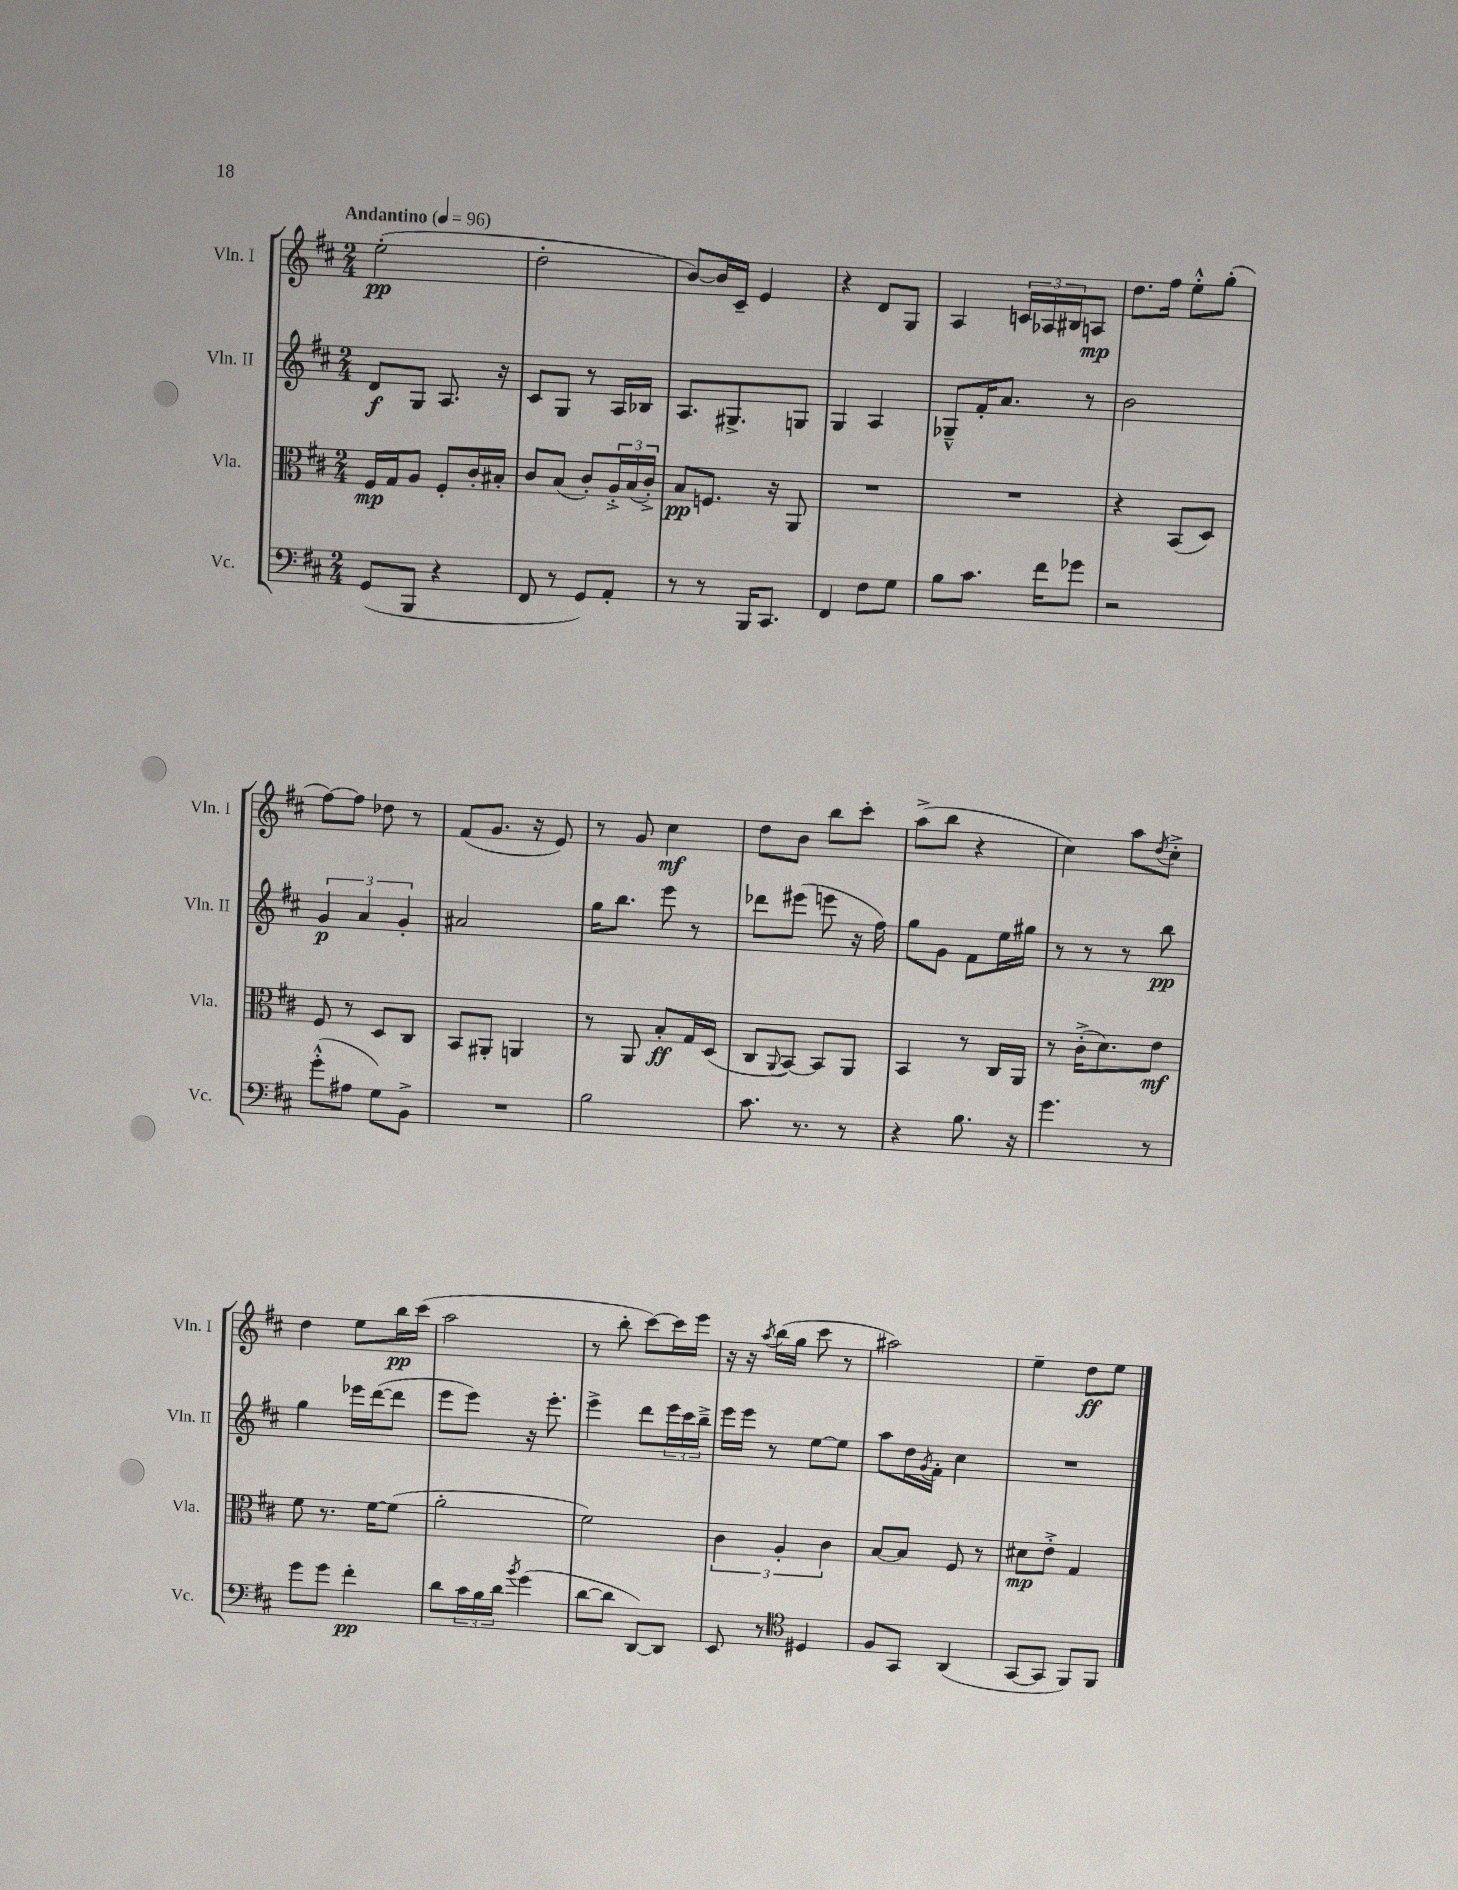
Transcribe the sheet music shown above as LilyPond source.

<<
\new StaffGroup <<
\new Staff = "s0" \with { instrumentName = "Vln. I" shortInstrumentName = "Vln. I" } {
    \clef treble \key d \major \numericTimeSignature \time 2/4 \tempo "Andantino" 4 = 96
    e''2-.\pp( |
    d''2-. |
    b'8~) b'16 cis'16-- e'4 |
    r4 d'8 g8 |
    a4 \tuplet 3/2 { c'16 aes16 bis16 } a8\mp |
    d''8. fis''16 e''8-.-^ g''8-.( |
    fis''8~) fis''8 des''8 r8 |
    fis'8( g'8. r16 e'8) |
    r8 g'8 cis''4\mf |
    d''8 b'8 b''8 cis'''8-. |
    a''8->( b''8 r4 |
    cis''4) a''8 \acciaccatura { d''8 } cis''8-.-> |
    d''4 e''8 b''16\pp cis'''16( |
    a''2 |
    r8 b''8-. cis'''8~) cis'''16 e'''16 |
    r16 r16 \acciaccatura { a''8 } b''16( g''16 cis'''8 r8 |
    ais''2) |
    e''4-- d''8\ff e''8 \bar "|." |
}
\new Staff = "s1" \with { instrumentName = "Vln. II" shortInstrumentName = "Vln. II" } {
    \clef treble \key d \major \numericTimeSignature \time 2/4
    d'8\f g8 a8. r16 |
    cis'8 g8 r8 a16 bes16 |
    a8. gis8.-> g8 |
    g4 a4 |
    ges8---^ fis'16-. a'8. r8 |
    b'2 |
    \tuplet 3/2 { g'4\p a'4 g'4-. } |
    ais'2 |
    g''16 b''8. e'''8 r8 |
    des'''8 eis'''8( e'''8 r16 fis''16) |
    g''8 g'8 fis'8 e''16 gis''16 |
    r8 r8 r8 b''8\pp |
    g''4 ees'''16 d'''16~( d'''8 |
    e'''8 e'''8) r16 e'''8.-. |
    e'''4-> d'''8 \tuplet 3/2 { e'''16 cis'''16 b''16---> } |
    e'''16 e'''16 r8 e''8~ e''8 |
    a''8 d''16 \acciaccatura { g'8 } fis'16-. cis''4 |
    R2 \bar "|." |
}
\new Staff = "s2" \with { instrumentName = "Vla." shortInstrumentName = "Vla." } {
    \clef alto \key d \major \numericTimeSignature \time 2/4
    fis16\mp g16 a8 fis8-. cis'16-. bis16-. |
    cis'8 b8( cis'8-.) \tuplet 3/2 { a16-.-> b16( cis'16-.->) } |
    b8\pp f8. r16 a,8 |
    R2 |
    R2 |
    r4 b,8( d8) |
    fis8 r8 d8 cis8 |
    b,8 ais,8-. a,4 |
    r8 a,8 b8-.\ff g16 d16( |
    cis8 \appoggiatura { a,8 } b,8~) b,8 a,8 |
    b,4 r8 cis16 a,16 |
    r8 cis'16-.->( d'8.) e'8\mf |
    fis'8 r8. fis'16~ fis'8( |
    a'2-. |
    fis'2) |
    \tuplet 3/2 { cis'4 a4-. cis'4 } |
    b8~ b8 fis8 r8 |
    dis'8\mp e'8-.-> g4 \bar "|." |
}
\new Staff = "s3" \with { instrumentName = "Vc." shortInstrumentName = "Vc." } {
    \clef bass \key d \major \numericTimeSignature \time 2/4
    g,8( b,,8 r4 |
    fis,8 r8 g,8) a,8-. |
    r8 r8 b,,16 cis,8. |
    fis,4 fis8 g8 |
    b8 cis'8. fis'16 ges'8 |
    r2 |
    g'8-.-^( ais8 g8) b,8-> |
    R2 |
    b2 |
    cis'8. r8. r8 |
    r4 b8. r16 |
    g'4. r8 |
    g'8 g'8 fis'4-.\pp |
    d'8 \tuplet 3/2 { cis'16 b16 d'16 } \acciaccatura { b'8 } g'4( |
    d'8~ d'8 d,8~) d,8 |
    e,8 r8 \clef tenor dis4 |
    fis8 g,8 a,4( |
    g,8~ g,8 fis,8) fis,8 \bar "|." |
}
>>
>>
\layout { \context { \Score \remove "Bar_number_engraver" } }
